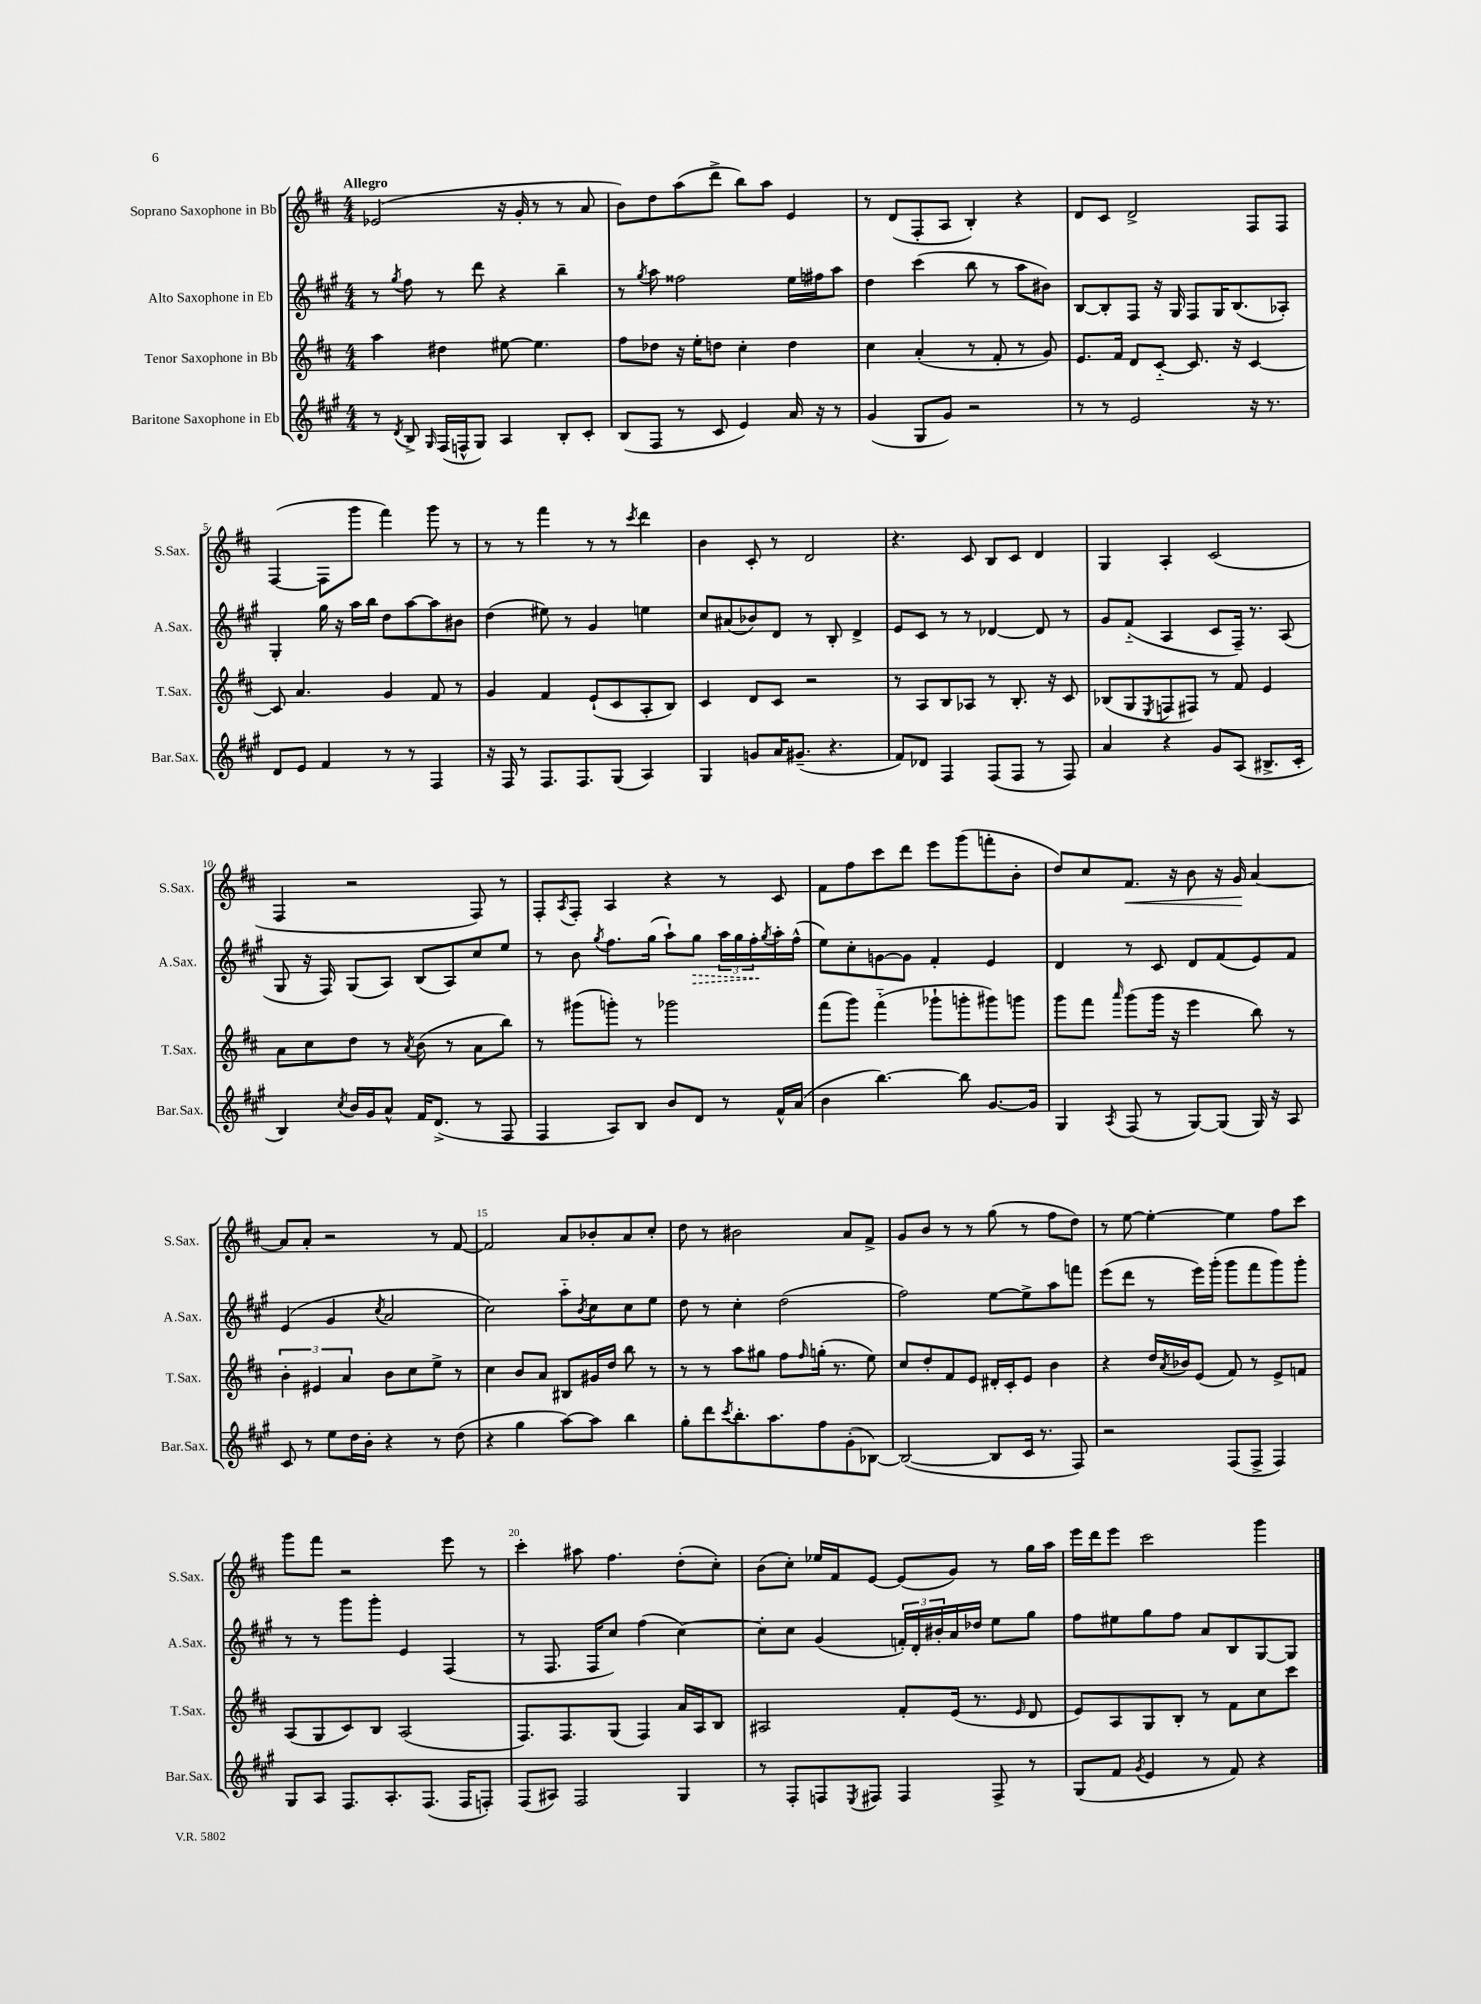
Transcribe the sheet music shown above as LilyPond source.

<<
\new StaffGroup <<
\new Staff = "s0" \with { instrumentName = "Soprano Saxophone in Bb" shortInstrumentName = "S.Sax." } {
    \clef treble \key d \major \numericTimeSignature \time 4/4 \tempo "Allegro"
    ees'2( r16 g'16-. r8 r8 a'8 |
    b'8) d''8 a''8( d'''8-> b''8) a''8 e'4 |
    r8 d'8( fis8-. a8 b4-.) r4 |
    d'8 cis'8 d'2-> fis8 fis8 |
    fis4~( fis8 g'''8 fis'''4) g'''8 r8 |
    r8 r8 fis'''4 r8 r8 \acciaccatura { cis'''8 } d'''4 |
    b'4 cis'8-. r8 d'2 |
    r4. cis'8 b8 cis'8 d'4 |
    g4 a4-. cis'2( |
    fis4 r2 fis8) r8 |
    fis8-. \acciaccatura { a8 } fis8-. a4 r4 r8 cis'8 |
    fis'8 fis''8 cis'''8 d'''8 e'''8 g'''8( f'''8-. b'8-. |
    d''8) cis''8 fis'8.\< r16 b'8 r16 g'16\! a'4~ |
    a'8 a'8-. r2 r8 fis'8~ |
    fis'2 a'8 bes'8-. a'8 cis''8-. |
    d''8 r8 bis'2 a'8 fis'8-> |
    g'8 b'8 r8 r8 g''8( r8 fis''8 d''8) |
    r8 e''8~ e''4~-. e''4 fis''8 cis'''8 |
    g'''8 fis'''8 r2 e'''8 r8 |
    cis'''4-. ais''8 fis''4. d''8-.( cis''8-.) |
    b'8( cis''8-.) ees''16 fis'16 e'8~ e'8( g'8) r8 g''16 a''16 |
    e'''16 d'''16 e'''8 cis'''2 g'''4 \bar "|." |
}
\new Staff = "s1" \with { instrumentName = "Alto Saxophone in Eb" shortInstrumentName = "A.Sax." } {
    \clef treble \key a \major \numericTimeSignature \time 4/4
    r8 \acciaccatura { gis''8 } fis''8 r8 d'''8 r4 b''4-- |
    r8 \acciaccatura { gis''8 } a''8 fisis''2 e''16 fis''16 a''8 |
    d''4 cis'''4( b''8 r8 a''8 bis'8) |
    b8~ b8-. fis8 r16 gis16 fis8 gis16 b8.( aes8-.) |
    gis4-. gis''16 r16 a''16 b''16 d''8 a''8~ a''8 bis'8 |
    d''4( eis''8) r8 gis'4 e''4 |
    cis''8 ais'8( bes'8) d'8 r8 b8-. d'4-> |
    e'8 cis'8 r8 r8 des'4~ des'8 r8 |
    gis'8 fis'8-_( a4 cis'8 fis16--) r8. a8( |
    gis8 r16 fis16) gis8( a8) b8( a8) cis''8 e''8 |
    r8 b'8 \acciaccatura { gis''8 } fis''8. gis''16( a''8-!) \once \override Hairpin.style = #'dashed-line gis''8\> \tuplet 3/2 { a''16 gis''16 fis''16-.\! } \acciaccatura { gis''8 } a''16-. fis''16-^( |
    e''8) cis''8-. g'8~ g'8 fis'4-. e'4 |
    d'4 r8 cis'8 d'8 fis'8( e'8) fis'8 |
    e'4( gis'4 \acciaccatura { cis''8 } a'2 |
    cis''2) a''8-_ \acciaccatura { b'8 } cis''8 cis''8 e''8 |
    d''8 r8 cis''4-. d''2( |
    fis''2) e''8~ e''8-> a''8 f'''8 |
    e'''8( d'''8 r8 e'''16) gis'''16-.( gis'''8 fis'''8 gis'''8) gis'''8-. |
    r8 r8 gis'''8 gis'''8-. e'4 fis4( |
    r8 fis8. fis16 cis''8) fis''4( cis''4~) |
    cis''8-. cis''8 gis'4( \tuplet 3/2 { f'16-.) d'16-. bis'16-. } a'16 des''16 e''8 gis''8 |
    fis''8 eis''8 gis''8 fis''8 a'8 b8 gis8~ gis8 \bar "|." |
}
\new Staff = "s2" \with { instrumentName = "Tenor Saxophone in Bb" shortInstrumentName = "T.Sax." } {
    \clef treble \key d \major \numericTimeSignature \time 4/4
    a''4 dis''4 eis''8~ eis''4. |
    fis''8 des''8 r16 e''16-. d''8 cis''4-. d''4 |
    cis''4 a'4-.( r8 fis'8-. r8 g'8) |
    e'8. fis'16 d'8 cis'8~-_ cis'8. r16 cis'4~ |
    cis'8 a'4. g'4 fis'8 r8 |
    g'4 fis'4 e'8-!( cis'8 a8-. b8) |
    cis'4 d'8 cis'8 r2 |
    r8 a8 b8 aes8 r8 b8.-. r16 cis'8 |
    bes8( g8 \acciaccatura { e8 } f8 fis8) r8 fis'8 e'4 |
    a'8 cis''8 d''8 r8 \acciaccatura { a'8 } b'8( r8 a'8 b''8) |
    r8 gis'''8( g'''8-.) r8 ges'''2 |
    fis'''8( g'''8) fis'''4-_( ges'''8-! g'''8-. gis'''8) g'''8 |
    g'''8 fis'''8 \grace { a'''16 } g'''8( g'''16 r16 e'''4 b''8) r8 |
    \tuplet 3/2 { b'4-. eis'4 a'4 } b'8 cis''8 e''8-> r8 |
    cis''4 b'8 a'8 bis8 gis'16 d''16 b''8 r8 |
    r8 r8 a''8 gis''8 fis''8 \grace { fis''16 } g''16-.( r8. e''8) |
    cis''8 d''8-. fis'8 e'8 dis'16-. cis'16-. e'8 b'4 |
    r4 d''16 \acciaccatura { a'8 } bes'16 e'8( fis'8) r8 e'8-> f'8 |
    a8( g8 cis'8) b8 a2( |
    fis8.) fis8. g8( fis4) a'16 a16 b8 |
    ais2 fis'8-. e'16( r8. \grace { e'16 } d'8 |
    e'8) a8 g8 b8-. r8 fis'8 cis''8 cis'''8 \bar "|." |
}
\new Staff = "s3" \with { instrumentName = "Baritone Saxophone in Eb" shortInstrumentName = "Bar.Sax." } {
    \clef treble \key a \major \numericTimeSignature \time 4/4
    r8 \acciaccatura { d'8 } b8-> \grace { gis16 } fis16( f16-^ gis8) a4 b8-. cis'8-. |
    b8( fis8 r8 cis'8 e'4) a'16 r16 r8 |
    gis'4( gis8 gis'8) r2 |
    r8 r8 e'2 r16 r8. |
    d'8 e'8 fis'4 r8 r8 fis4 |
    r16 fis16 r8 fis8. fis8. gis8( a4) |
    gis4 g'8 a'16 gis'8.--( r4. |
    fis'8) des'8 fis4 fis8( fis8 r8 fis8) |
    a'4 r4 gis'8 a8( bis8.-> cis'16-. |
    b4) \acciaccatura { cis''8 } b'16 gis'16 a'8-^ fis'16 d'8.->( r8 fis8 |
    fis4 a8) b8 b'8 d'8 r8 fis'16-^ a'16( |
    b'4 b''4.~) b''8 gis'8.~ gis'16 |
    gis4 \acciaccatura { a8 } fis8( r8 gis8~) gis8( gis16) r16 a8 |
    cis'8 r8 e''8 d''16 b'16-. r4 r8 d''8( |
    r4 gis''4 a''8~) a''8 b''4 |
    gis''8-. d'''8 \acciaccatura { cis'''8 } b''8.-. a''8. fis''8 gis'8-.( bes8~) |
    bes2~( bes8 cis'16 r8. fis8) |
    r2 fis8( fis8-> fis4) |
    gis8 a8 fis8. a8.-. fis8.( fis16 f8-.) |
    fis8( ais8) fis2 gis4 |
    r8 fis8-. f8 \acciaccatura { e8 } fis8 fis4 fis8-> r8 |
    gis8( fis'8 \acciaccatura { gis'8 } e'4 r8 fis'8) r4 \bar "|." |
}
>>
>>
\layout { \context { \Score \override BarNumber.break-visibility = ##(#f #t #t) barNumberVisibility = #(every-nth-bar-number-visible 5) } }
